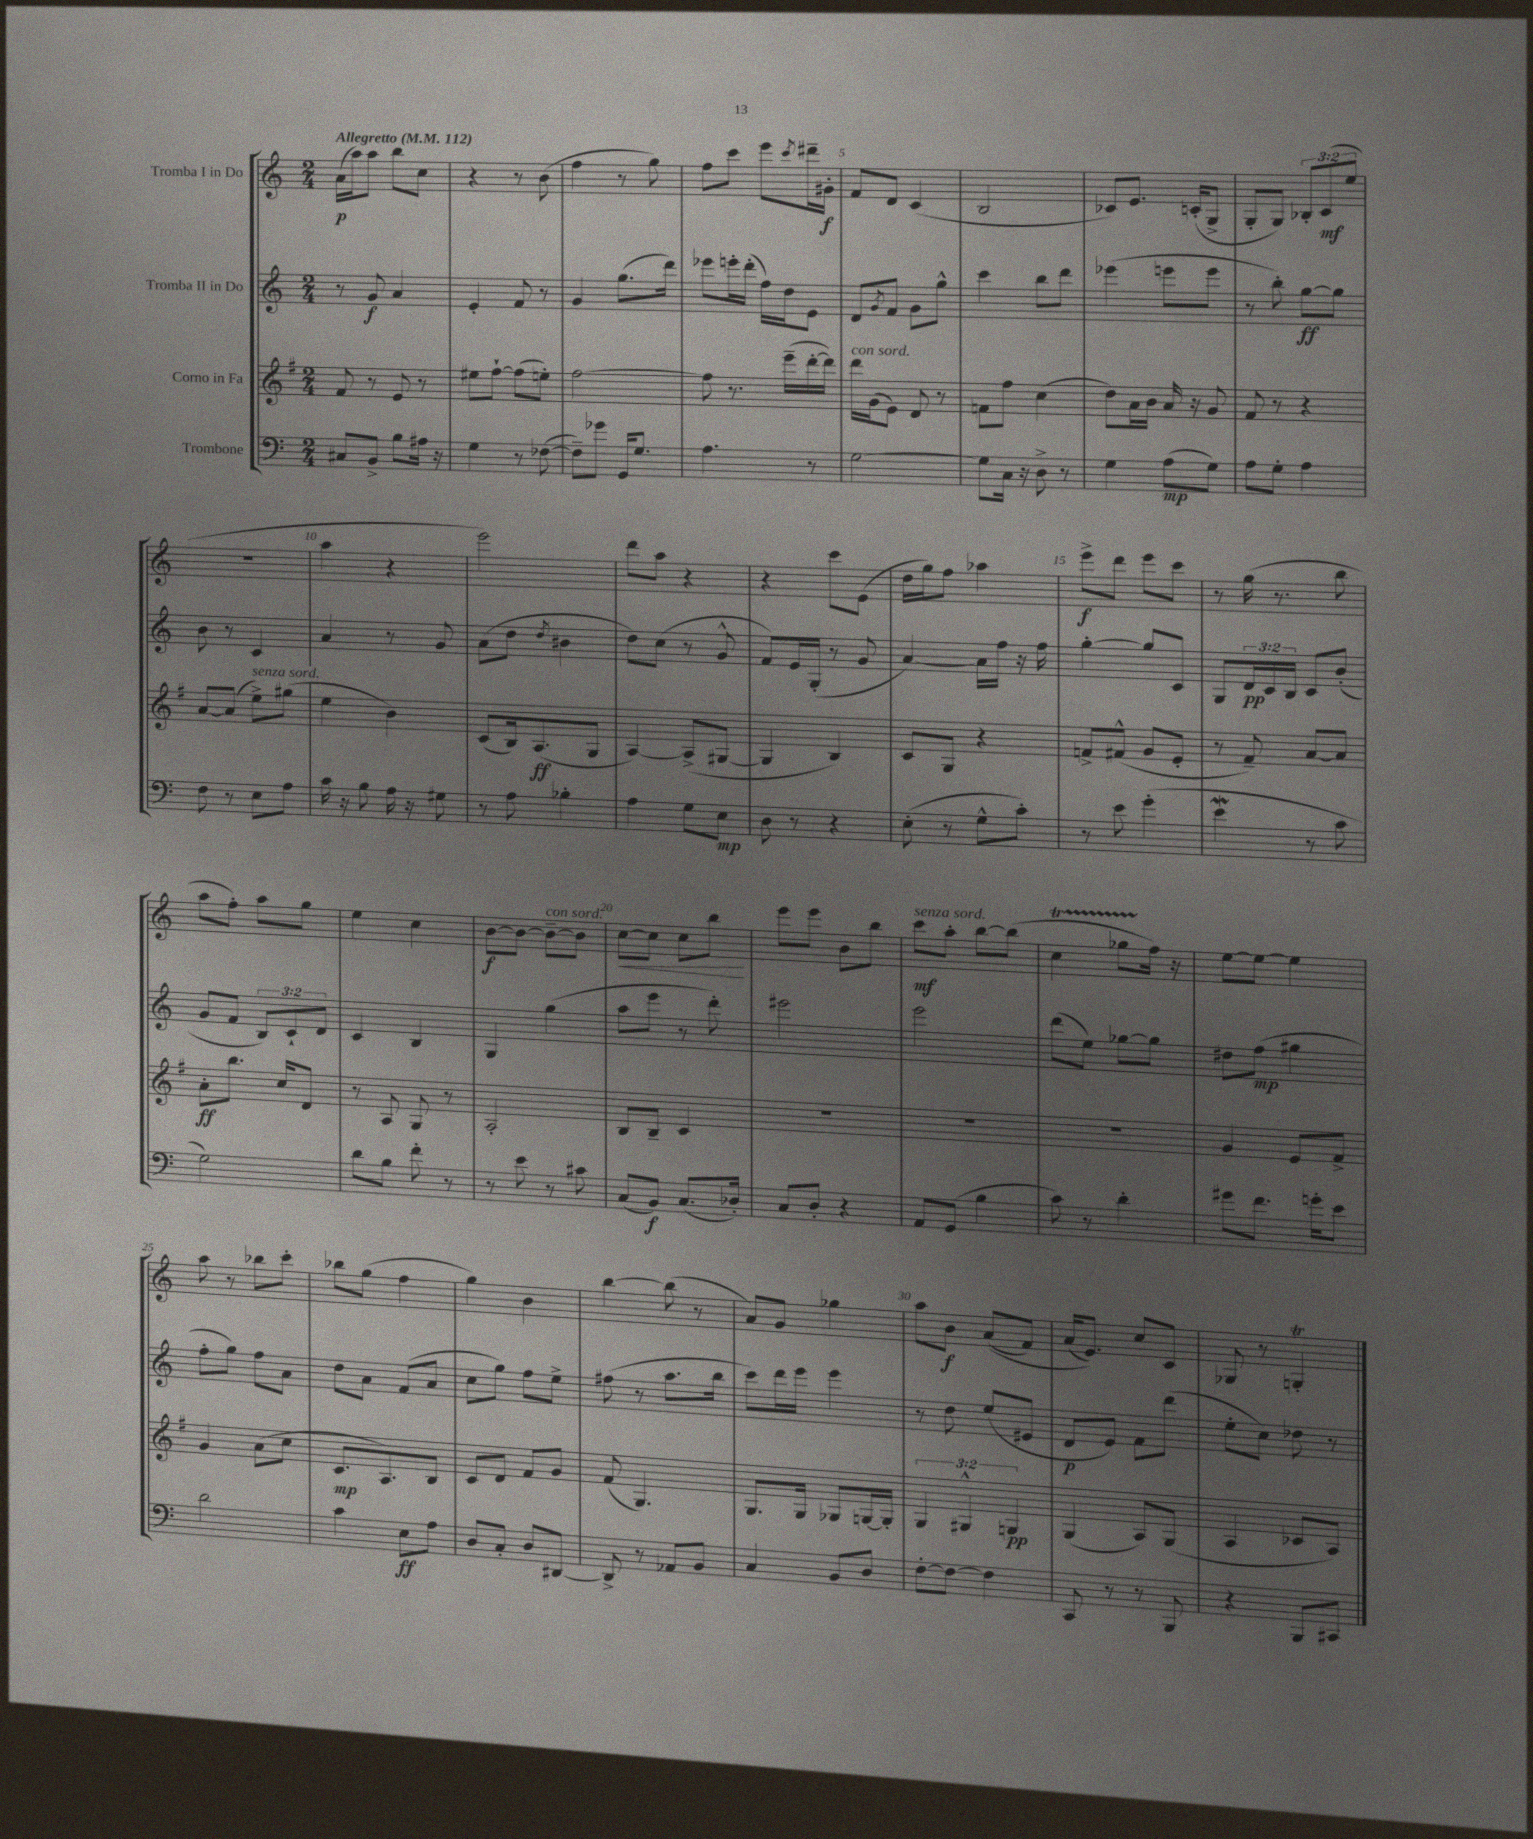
<<
\new StaffGroup <<
\new Staff = "s0" \with { instrumentName = "Tromba I in Do" } {
    \clef treble \key c \major \numericTimeSignature \time 2/4 \override Staff.TupletNumber.text = #tuplet-number::calc-fraction-text \tempo "Allegretto" 4 = 112
    a'16\p( a''16) a''8 b''8 c''8 |
    r4 r8 b'8( |
    f''4 r8 g''8) |
    f''8 c'''8 e'''8 \acciaccatura { c'''8 } dis'''16-- gis'16-.\f |
    f'8 d'8 c'4( |
    b2 |
    ces'8) e'8. c'16-.( g8-> |
    g8-. g8) \tuplet 3/2 { bes8-. c'8\mf( e''8 } |
    R2 |
    a''4 r4 |
    e'''2) |
    d'''8 a''8 r4 |
    r4 c'''8 e'8( |
    d''16 g''16) f''8 aes''4 |
    e'''8->\f d'''8 e'''8 c'''8 |
    r8 g''16( r8. b''8 |
    a''8 f''8-.) a''8 g''8 |
    e''4 c''4 |
    b'8~\f b'8~ b'8~--^\markup { \italic "con sord." } b'8 |
    c''8~\< c''8 c''8 b''8\! |
    e'''8 e'''8 b'8 b''8 |
    c'''8\mf^\markup { \italic "senza sord." } a''8-. b''8~ b''8( |
    c''4\startTrillSpan ges''8 f''16\stopTrillSpan) r16 |
    e''8~ e''8~ e''4 |
    a''8 r8 bes''8 c'''8-. |
    bes''8 g''8( f''4 |
    g''4) b'4 |
    b''4~ b''8( r8 |
    a'8) g'8 ges''4 |
    a''8 b'8\f a'8(\( f'8) |
    a'16( e'8.)\) c''8 c'8 |
    ges8 r8 g4-.\trill \bar "|." |
}
\new Staff = "s1" \with { instrumentName = "Tromba II in Do" } {
    \clef treble \key c \major \numericTimeSignature \time 2/4 \override Staff.TupletNumber.text = #tuplet-number::calc-fraction-text
    r8 g'8\f a'4 |
    e'4-. f'8 r8 |
    g'4 g''8.( d'''16) |
    ees'''8 e'''16-. d'''16-.( f''16) d''16 e'8 |
    d'8 \acciaccatura { g'8 } f'8 g'8 g''8-^ |
    c'''4 b''8 d'''8 |
    ees'''4( e'''8 e'''8 |
    r8 b''8-.) g''8~\ff g''8 |
    b'8 r8 c'4 |
    a'4 r8 g'8 |
    a'8( d''8 \acciaccatura { d''8 } bis'4 |
    d''8) c''8( r8 g'8-^ |
    f'8) e'16 g16-.( r8 g'8 |
    a'4~) a'16 f''16 r16 f''16 |
    g''4~-. g''8 c'8 |
    g8 \tuplet 3/2 { d'16\pp c'16 b16 } c'8 b'8-.( |
    g'8 f'8 \tuplet 3/2 { b8) c'8-! d'8 } |
    c'4 b4 |
    g4 g''4( |
    a''8 e'''8 r8 d'''8-.) |
    eis'''2 |
    e'''2 |
    d'''8( e''8) ges''8~ ges''8 |
    dis''8 f''8\mp( gis''4 |
    f''8-. g''8) f''8 a'8 |
    d''8 a'8 f'8( a'8 |
    c''8 g''8) f''8 e''8-> |
    fis''8( r8 a''8. b''16 |
    c'''8) d'''16 e'''16 e'''4 |
    r8 d''8 e''8( eis'8 |
    d'8\p e'8) f'8 d'''8( |
    e''8-. c''8) des''8 r8 \bar "|." |
}
\new Staff = "s2" \with { instrumentName = "Corno in Fa" } {
    \clef treble \key g \major \numericTimeSignature \time 2/4 \override Staff.TupletNumber.text = #tuplet-number::calc-fraction-text
    fis'8 r8 e'8 r8 |
    eis''8 fis''8~-! fis''8( e''8-.) |
    fis''2~ |
    fis''8 r8. e'''16--( d'''16~-. d'''16) |
    d'''16^\markup { \italic "con sord." } g'16( e'8) d'8 r8 |
    f'8 fis''8 c''4( |
    d''8) a'16 b'16 a'16 r16 g'8 |
    fis'8 r8 r4 |
    a'8~ a'8( e''8->^\markup { \italic "senza sord." }) gis''8( |
    e''4 b'4) |
    c'8( b16) a8.\ff( g8 |
    a4~) a8->( gis8~ |
    gis4 b4) |
    c'8 g8 r4 |
    f'8-> fis'8-^( g'8 e'8-. |
    r8 fis'8--) a'8~ a'8 |
    a'8-.\ff b''8. c''16 d'8 |
    r8 a8 g8 r8 |
    a2-. |
    b8 b8-- c'4 |
    r2 |
    R2 |
    R2 |
    g'4 e'8 fis'8-> |
    g'4 a'8( c''8 |
    c'8.\mp a8.) b8 |
    c'8 d'8 fis'8 g'8 |
    fis'8( g4.) |
    g8. g16 ges8 g16~ g16-. |
    \tuplet 3/2 { g4 gis4-^ g4\pp } |
    g4( a8) g8( |
    a4 ces'8 a8) \bar "|." |
}
\new Staff = "s3" \with { instrumentName = "Trombone" } {
    \clef bass \key c \major \numericTimeSignature \time 2/4
    cis8 b,8-> b8 ais16 r16 |
    g4 r8 fes8~( |
    fes8--) ges'8 g,16 g8. |
    a4. r8 |
    g2~ |
    g8 c16 r16 d8-> r8 |
    g4 a8\mp( g8) |
    a8 g8-. a4 |
    f8 r8 e8 a8 |
    c'16 r16 b8 a16 r16 gis8 |
    r8 a8 bes4-. |
    a4 g8 e8\mp |
    d8 r8 r4 |
    e8-.( r8 g8-^ c'8-.) |
    r8 e'8 g'4-.( |
    e'4\mordent r8 c'8 |
    g2) |
    d'8 b8 f'8-. r8 |
    r8 e'8 r8 cis'8 |
    c8( b,8\f) c8.( des16-.) |
    c8 d8-. r4 |
    a,8 g,8( b4 |
    c'8) r8 d'4-. |
    gis'8 f'8. g'16-. e'8 |
    d'2 |
    c'4 e8\ff a8 |
    d8 c8-. d8 dis,8~ |
    dis,8-> r8 aes,8 b,8 |
    c4 b,8 d8 |
    f8~-. f8~ f4 |
    c,8 r8 r8 b,,8 |
    r4 b,,8 cis,8 \bar "|." |
}
>>
>>
\layout { \context { \Score \override BarNumber.break-visibility = ##(#f #t #t) barNumberVisibility = #(every-nth-bar-number-visible 5) } }
